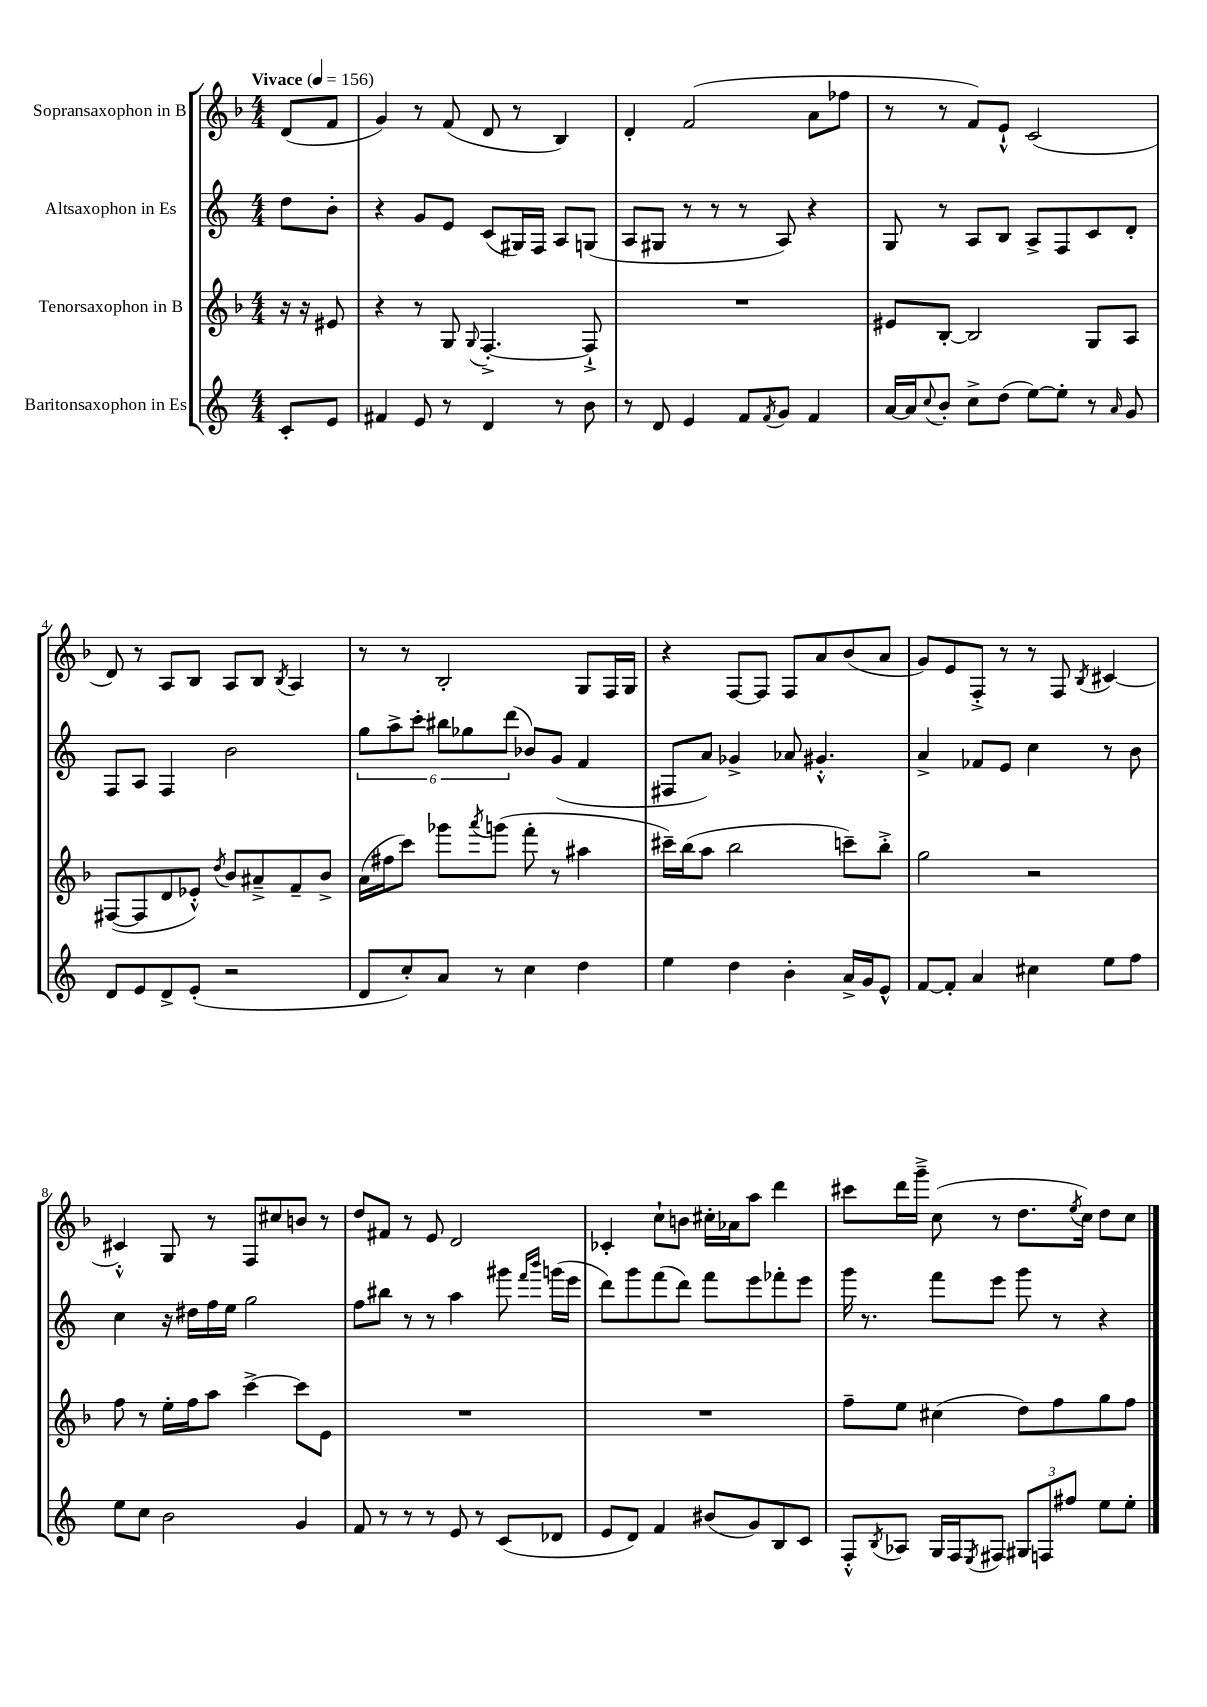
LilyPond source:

<<
\new StaffGroup <<
\new Staff = "s0" \with { instrumentName = "Sopransaxophon in B" } {
    \clef treble \key f \major \numericTimeSignature \time 4/4 \partial 4 \tempo "Vivace" 4 = 156
    d'8( f'8 |
    g'4) r8 f'8( d'8 r8 bes4) |
    d'4-. f'2( a'8 fes''8 |
    r8 r8 f'8) e'8-!-^ c'2( |
    d'8) r8 a8 bes8 a8 bes8 \acciaccatura { bes8 } a4 |
    r8 r8 bes2-. g8 f16 g16 |
    r4 f8~ f8 f8 a'8 bes'8( a'8 |
    g'8) e'8 f8-.-> r8 r8 f8 \acciaccatura { bes8 } cis'4~ |
    cis'4-.-^ g8 r8 f8 cis''8 b'8 r8 |
    d''8 fis'8 r8 e'8 d'2 |
    ces'4-. c''8-! b'8 cis''16-. aes'16 a''8 d'''4 |
    cis'''8 d'''16 g'''16---> c''8( r8 d''8. \acciaccatura { e''8 } c''16) d''8 c''8 \bar "|." |
}
\new Staff = "s1" \with { instrumentName = "Altsaxophon in Es" } {
    \clef treble \key c \major \numericTimeSignature \time 4/4 \partial 4
    d''8 b'8-. |
    r4 g'8 e'8 c'8( gis16) f16 a8 g8( |
    a8 gis8 r8 r8 r8 a8) r4 |
    g8 r8 a8 b8 a8-> f8 c'8 d'8-. |
    f8 a8 f4 b'2 |
    \tuplet 6/4 { g''8 a''8-> c'''8-. bis''8 ges''8 d'''8( } bes'8) g'8( f'4 |
    fis8 a'8) ges'4-> aes'8 gis'4.-.-^ |
    a'4-> fes'8 e'8 c''4 r8 b'8 |
    c''4 r16 dis''16 f''16 e''16 g''2 |
    f''8 bis''8 r8 r8 a''4 gis'''8 \grace { f'''16 b'''16 } g'''16( e'''16 |
    d'''8) g'''8 f'''8( d'''8) f'''8 e'''8 fes'''8-. e'''8 |
    g'''16 r8. f'''8 e'''8 g'''8 r8 r4 \bar "|." |
}
\new Staff = "s2" \with { instrumentName = "Tenorsaxophon in B" } {
    \clef treble \key f \major \numericTimeSignature \time 4/4 \partial 4
    r16 r16 eis'8 |
    r4 r8 g8 \appoggiatura { g8 } f4.~-.-> f8-!-> |
    R1 |
    eis'8 bes8~-. bes2 g8 a8 |
    fis8~( fis8 d'8 ees'8-.-^) \acciaccatura { d''8 } bes'8 ais'8---> f'8-- bes'8-> |
    a'16( fis''16 c'''8) ges'''8 \acciaccatura { a'''8 } g'''8( f'''8-. r8 ais''4 |
    cis'''16--) bes''16( a''8 bes''2 c'''8--) bes''8-.-> |
    g''2 r2 |
    f''8 r8 e''16-. f''16 a''8 c'''4~-> c'''8 e'8 |
    R1 |
    R1 |
    f''8-- e''8 cis''4( d''8) f''8 g''8 f''8 \bar "|." |
}
\new Staff = "s3" \with { instrumentName = "Baritonsaxophon in Es" } {
    \clef treble \key c \major \numericTimeSignature \time 4/4 \partial 4
    c'8-. e'8 |
    fis'4 e'8 r8 d'4 r8 b'8 |
    r8 d'8 e'4 f'8 \acciaccatura { f'8 } g'8 f'4 |
    a'16~ a'16 \appoggiatura { c''8 } b'8-. c''8-> d''8( e''8~) e''8-. r8 \grace { a'16 } g'8 |
    d'8 e'8 d'8-> e'8-.( r2 |
    d'8 c''8-.) a'8 r8 c''4 d''4 |
    e''4 d''4 b'4-. a'16-> g'16 e'8-^ |
    f'8~ f'8-. a'4 cis''4 e''8 f''8 |
    e''8 c''8 b'2 g'4 |
    f'8 r8 r8 r8 e'8 r8 c'8( des'8 |
    e'8 d'8) f'4 bis'8( g'8) b8 c'8 |
    f8-.-^ \acciaccatura { b8 } aes8 g16 f16 \acciaccatura { e8 } fis8 \tuplet 3/2 { gis8 f8 fis''8 } e''8 e''8-. \bar "|." |
}
>>
>>
